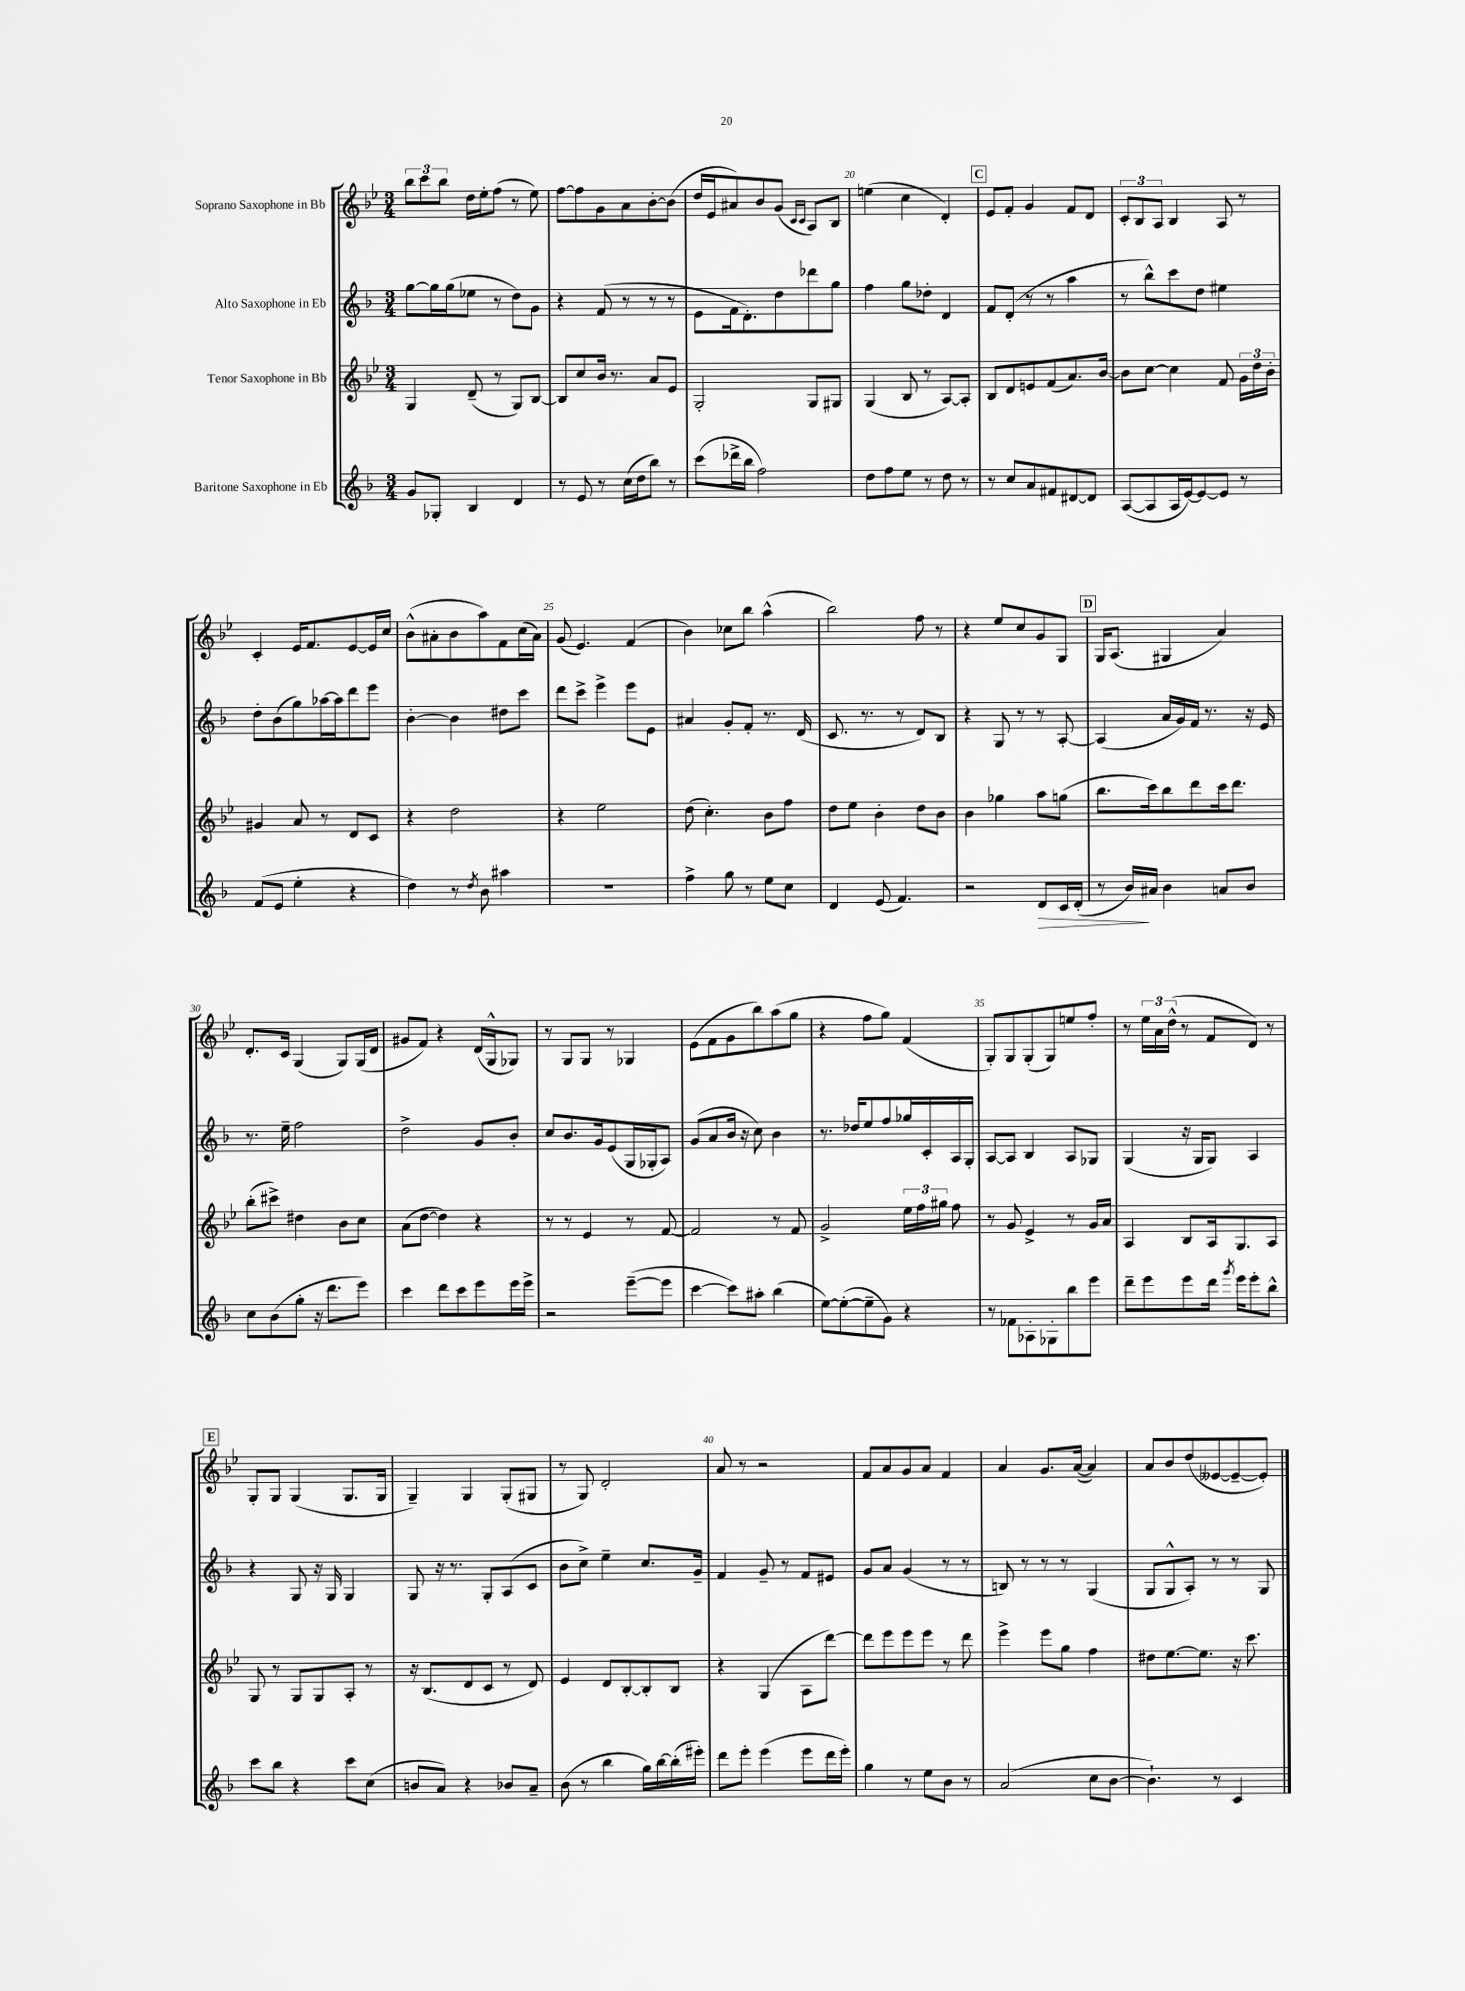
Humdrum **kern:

**kern	**dynam	**kern	**kern	**kern
*part4	*part4	*part3	*part2	*part1
*staff4	*staff4	*staff3	*staff2	*staff1
*I"Baritone Saxophone in Eb	*	*I"Tenor Saxophone in Bb	*I"Alto Saxophone in Eb	*I"Soprano Saxophone in Bb
*clefG2	*	*clefG2	*clefG2	*clefG2
*k[b-]	*	*k[b-e-]	*k[b-]	*k[b-e-]
*M3/4	*	*M3/4	*M3/4	*M3/4
=17	=17	=17	=17	=17
8g/L	.	4G/	[8gg\L	12bb-\L
.	.	.	.	12ccc\
8G-X'/J	.	.	16gg\L]	.
.	.	.	.	12bb-\J
.	.	.	(16gg\J	.
4B-/	.	(8d~/	8ee-X\J	16dd\LL
.	.	.	.	16ee-'\J
.	.	8r	8r	(8ff\J
4d/	.	8G/L)	8dd\L)	8r
.	.	[8B-/J	8g\J	8ee-\)
=18	=18	=18	=18	=18
8r	.	8B-/L]	4r	[8ff\L
8e/	.	8cc/	.	8ff\]
8r	.	16b-/Jk	(8f/	8g\
.	.	8.r	.	.
(16cc\LL	.	.	8r	8a\
16dd\J	.	.	.	.
8bb-\J)	.	8a/L	8r	[8b-'\
8r	.	8e-/J	8r	(8b-\J]
=19	=19	=19	=19	=19
(8ccc\L	.	2G'/	8e\L	16dd/LL
.	.	.	.	16e-/J
16ddd-X^\L	.	.	16f\k	8a#X/)
16bb-\JJ	.	.	8.d'\)	.
2ff\)	.	.	.	8b-/
.	.	.	8dd\	(8g/J
.	.	.	.	16qqc/LL
.	.	.	.	16qqc/JJ
.	.	8G/L	8ddd-X\	8A/L)
.	.	8G#X/J	8gg\J	8B-/J
=20	=20	=20	=20	=20
8dd\L	.	(4G/	4ff\	(4een\
8ff\	.	.	.	.
8ee\J	.	8B-/	8gg\L	4cc\
8r	.	8r	8dd-X'\J	.
8dd\	.	[8A/L)	4d/	4d'/)
8r	.	8A'/J]	.	.
!!LO:REH:place=s1:t=C
=21	=21	=21	=21	=21
8r	.	8B-/L	8f/L	8e-/L
8cc/L	.	8d/	(8d'/J	8f'/J
8a/	.	8en/	8r	4g/
8f#X/	.	(8f/	8r	.
[8d#X/	.	8.a/)	4aa\	8f/L
8d#/J]	.	.	.	8d/J
.	.	[16b-/Jk	.	.
=22	=22	=22	=22	=22
([8A/L	.	8b-\L]	8r	12c'/L
.	.	.	.	12B-/
8A/]	.	[8cc\J	8bb-^^\L)	.
.	.	.	.	12A/J
16A/L	.	4cc\]	8ccc\	4B-/
[16e/J)	.	.	.	.
8e/_	.	.	8dd\J	.
8e/J]	.	8f/	4ee#X\	8A/
8r	.	24g\LL	.	8r
.	.	24dd\	.	.
.	.	24b-'\JJ	.	.
!!LO:LB:g=z
=23	=23	=23	=23	=23
(8f/L	.	4g#X/	8dd'\L	4c'/
8e/J	.	.	(8b-\	.
4ee'\	.	8a/	8gg\)	16e-/KL
.	.	.	.	8.f/
.	.	8r	[16aa-X\L	.
.	.	.	16aa-\J]	.
4r	.	8d/L	8ddd\	[8e-/
.	.	8c/J	8eee\J	16e-/L]
.	.	.	.	16cc/JJ
=24	=24	=24	=24	=24
4dd\)	.	4r	[4b-'\	(8b-^^\L
.	.	.	.	8a#X'\
8r	.	2dd\	4b-\]	8b-\
8qdd/	.	.	.	.
8b-\	.	.	.	8aa\)
4aa#X\	.	.	8dd#X\L	8f\
.	.	.	8ccc\J	(16cc\L
.	.	.	.	16a#\JJ)
=25	=25	=25	=25	=25
2.r	.	4r	8ddd\L	(8g/
.	.	.	8ccc^\J	4.e-/)
.	.	2ee-\	4eee^\	.
.	.	.	8eee\L	(4f/
.	.	.	8e\J	.
=26	=26	=26	=26	=26
4ff^\	.	(8dd\	4a#X/	4b-\)
.	.	4.cc'\)	.	.
8gg\	.	.	8g'/L	8cc-X\L
8r	.	.	8f'/J	8bb-\J
8ee\L	.	8b-\L	8.r	(4aa^^\
8cc\J	.	8ff\J	.	.
.	.	.	(16d/	.
=27	=27	=27	=27	=27
4d/	.	8dd\L	8.c/	2bb-\)
.	.	8ee-\J	.	.
.	.	.	8.r	.
(8e/	.	4b-'\	.	.
4.f/)	.	.	8r	.
.	.	8dd\L	8d/L)	8ff\
.	.	8b-\J	8B-/J	8r
=28	=28	=28	=28	=28
2r	.	4b-\	4r	4r
.	.	4gg-X\	8G/	8ee-/L
.	.	.	8r	8cc/
!	!LO:HP:b	!	!	!
8d/L	>	8aa\L	8r	8g/
16c/L	.	(8ggn\J	[8A'/	8G/J
(16d'/JJ	.	.	.	.
!!LO:REH:place=s1:t=D
=29	=29	=29	=29	=29
8r	.	8.bb-\L	(4A/]	16G/KL
.	.	.	.	(8.A/J
16b-/LL)	.	.	.	.
16a#X/JJ	]	16ccc\k)	.	.
4b-\	.	8bb-\	16a/LL	4G#X/
.	.	.	16g/)	.
.	.	8ddd\	16f/JJ	.
.	.	.	8.r	.
8an/L	.	16ccc\k	.	4a/)
.	.	8.ddd\J	.	.
8b-/J	.	.	16r	.
.	.	.	16e/	.
!!LO:LB:g=z
=30	=30	=30	=30	=30
8cc\L	.	(8bb-'\L	8.r	8.d'/L
(8b-\	.	8ccc#X^\J)	.	.
.	.	.	16ee~\	16c/Jk
8gg'\J	.	4dd#X\	2ff\	(4G/
16r	.	.	.	.
8.ddd\L	.	.	.	.
.	.	8b-\L	.	8G/L)
8eee\J)	.	8cc\J	.	(16G/L
.	.	.	.	16d/JJ
=31	=31	=31	=31	=31
4ccc\	.	(8a\L	2dd^\	8g#X/L
.	.	[8dd\J	.	8f/J)
8ddd\L	.	4dd\])	.	4r
8ccc\	.	.	.	.
8eee\	.	4r	8g/L	(16d/LL
.	.	.	.	16G^^/J
16eee\L	.	.	8b-'/J	8G-X/J)
16eee^\JJ	.	.	.	.
=32	=32	=32	=32	=32
2r	.	8r	8cc/L	8r
.	.	8r	8.b-/	8G/L
.	.	4e-/	.	8G/J
.	.	.	16g/k	.
.	.	.	(8e/	8r
([8eee~\L	.	8r	16G/L	4G-X/
.	.	.	16G-X'/J	.
8eee\J]	.	[8f/	8A/J)	.
=33	=33	=33	=33	=33
[4ccc\	.	2f/]	(8g/L	(8e-\L
.	.	.	8a/	8f\
8ccc\L])	.	.	16b-/Jk	8g\
.	.	.	16r	.
8aa#X'\J	.	.	8cc\)	8bb-\)
(4bb-\	.	8r	4b-\	(8aa\
.	.	8f/	.	8gg\J
=34	=34	=34	=34	=34
[8ee\L)	.	2g^/	8.r	4r
(8ee'\_	.	.	.	.
.	.	.	16dd-X/KL	.
8ee~\]	.	.	8ee/	8ff\L
8g\J)	.	.	8ff/	8gg\J)
4r	.	24ee-\LL	16gg-X/L	(4f/
.	.	24ff\	.	.
.	.	.	16c'/	.
.	.	24gg#X\JJ	.	.
.	.	8ff\	16A/	.
.	.	.	16G'/JJ	.
=35	=35	=35	=35	=35
8r	.	8r	[8A/L	8G'/L)
8f-X\L	.	8g/	8A/J]	8G/
8A-X'\	.	4e-^/	4B-/	(8G'/
8G-X'\	.	.	.	8G/)
8bb-\	.	8r	8A/L	8een/
8eee\J	.	16g/LL	8G-X/J	8ff'/J
.	.	16a/JJ	.	.
=36	=36	=36	=36	=36
8ddd~\L	.	4A/	(4G/	8r
8eee\	.	.	.	24ee-\LL
.	.	.	.	24a\
.	.	.	.	(24dd^^\JJ
8eee\	.	8B-/L	16r	8r
.	.	.	16G/KL	.
16ddd\Jk	.	16A/k	8G/J)	8f/L
8qggg/	.	.	.	.
16eee\KL	.	8.G/	.	.
8eee'\	.	.	4A/	8d/J)
8bb-^^\J	.	8A/J	.	8r
!!LO:LB:g=z
!!LO:REH:place=s1:t=E
=37	=37	=37	=37	=37
8ccc\L	.	8G/	4r	8G'/L
8bb-\J	.	8r	.	8G/J
4r	.	8G/L	8G/	(4G/
.	.	8G/	16r	.
.	.	.	16G/	.
8ccc\L	.	8A'/J	4G/	8.G/L
(8cc\J	.	8r	.	.
.	.	.	.	16G/Jk
=38	=38	=38	=38	=38
8bn/L	.	16r	8G/	4G~/)
.	.	(8.B-/L	.	.
8a/J)	.	.	16r	.
.	.	.	8.r	.
4r	.	8d/	.	4G/
.	.	8c/J	8G'/L	.
8b-X/L	.	8r	(8A/	(8G'/L
8a~/J	.	8d/)	8c/J	8G#X/J
=39	=39	=39	=39	=39
(8b-\	.	4e-/	8b-\L	8r
8r	.	.	8cc^\J)	8G/)
4bb-\	.	8d/L	4ee~\	2d'/
.	.	[8B-'/	.	.
16gg\LL)	.	8B-'/]	8.cc/L	.
[16bb-\	.	.	.	.
(16bb-'\]	.	8B-/J	.	.
16eee#X'\JJ)	.	.	16g~/Jk	.
=40	=40	=40	=40	=40
8ddd\L	.	4r	4f/	8a/
8eee'\J	.	.	.	8r
(4eee\	.	(4G/	8g~/	2r
.	.	.	8r	.
8eee\L	.	8A\L	8f/L	.
16ddd\L	.	[8ddd\J)	8e#X/J	.
16eee'\JJ)	.	.	.	.
=41	=41	=41	=41	=41
4gg\	.	8ddd\L]	8g/L	8f/L
.	.	8eee-\	8a/J	8a/
8r	.	8eee-\	(4g/	8g/
8ee\L	.	8eee-\J	.	8a/J
8b-\J	.	8r	8r	4f/
8r	.	8ddd\	8r	.
=42	=42	=42	=42	=42
(2a/	.	4eee-^\	8Bn/)	4a/
.	.	.	8r	.
.	.	8eee-\L	8r	8.g/L
.	.	8gg\J	8r	.
.	.	.	.	([16a/Jk
8cc\L	.	4ff\	(4G/	4a/])
[8b-\J	.	.	.	.
=43	=43	=43	=43	=43
4.b-`\])	.	8dd#X\L	8G/L	8a/L
.	.	[8.ee-\	8G^^/	8b-/
.	.	.	8A'/J)	(8dd/
.	.	8.ee-\J]	.	.
8r	.	.	8r	[8e--X/
4c/	.	16r	8r	8e--~/_
.	.	8.ccc\	.	.
.	.	.	8G/	8e--'/J])
==	==	==	==	==
*-	*-	*-	*-	*-
